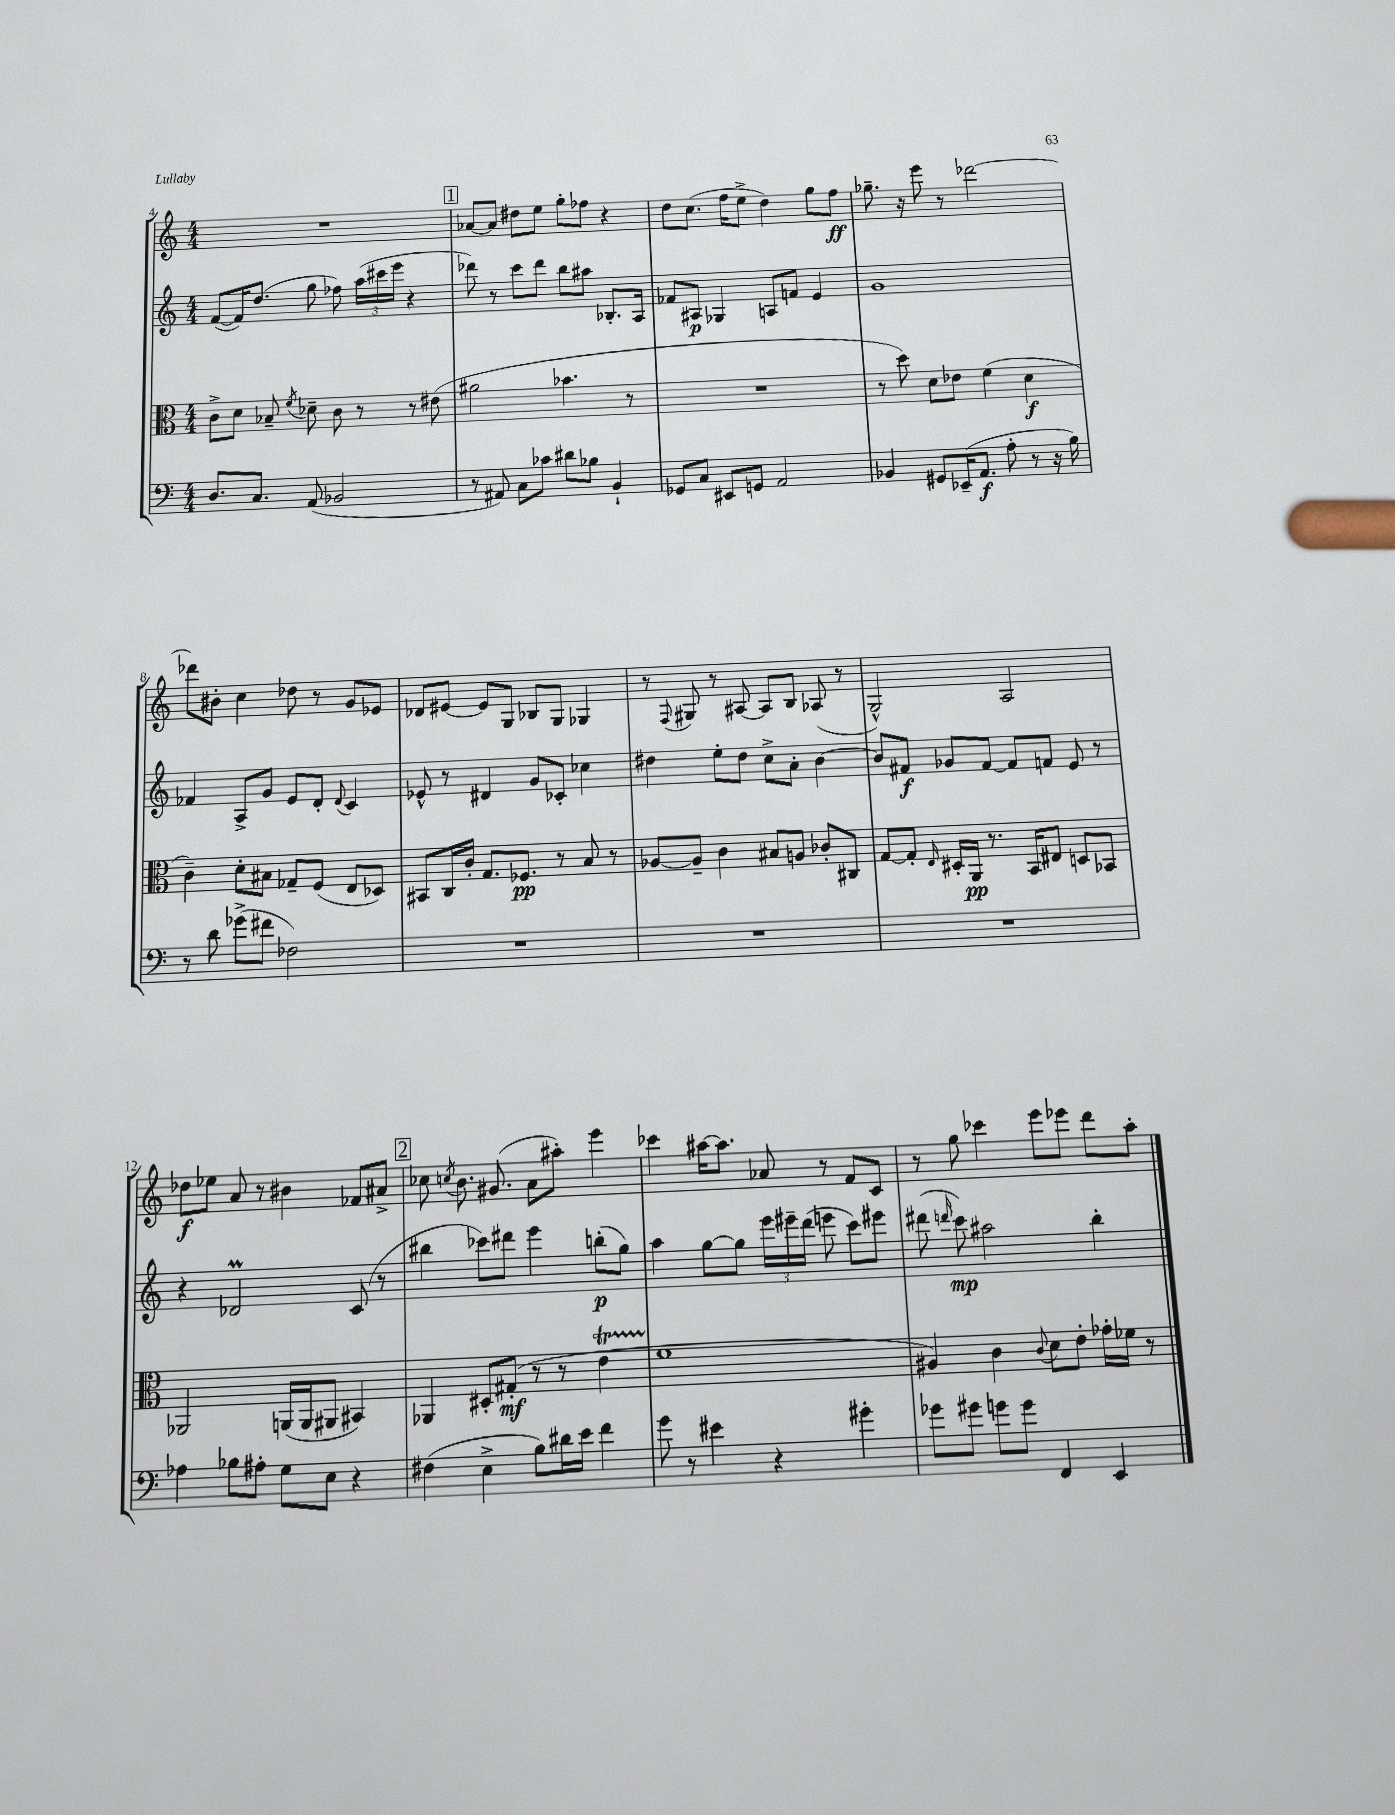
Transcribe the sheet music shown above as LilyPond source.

<<
\new StaffGroup <<
\new Staff = "s0" {
    \clef treble \key c \major \numericTimeSignature \time 4/4
    \autoBeamOff R1 |
    \mark \markup { \box "1" } aes'8[~ aes'8] dis''8[ e''8] g''8[-. fes''8] r4 |
    d''8[ c''8.]( f''16[ e''8]-> d''4) g''8[ f''8]\ff |
    ges''8.-- r16 e'''8 r8 des'''2~ |
    des'''8[ bis'8]-. c''4 des''8 r8 g'8[ ees'8] |
    des'8[ eis'8]~ eis'8[ g8] bes8[ g8] ges4 |
    r8 \appoggiatura { f8 } gis8 r8 ais8~ ais8[ b8] aes8( r8 |
    g2-^) a2 |
    des''8[\f ees''8] a'8 r8 bis'4 fes'8[ ais'8]-> |
    \mark \markup { \box "2" } ces''8 \acciaccatura { c''8 } b'8. gis'8.( a'8[ ais''8]-.) e'''4 |
    ces'''4 ais''16[~ ais''8.] aes'8 r8 f'8[ c'8] |
    r8 g''8 ces'''4 e'''8[ ees'''8] d'''8[ a''8]-. \bar "|." |
}
\new Staff = "s1" {
    \clef treble \key c \major \numericTimeSignature \time 4/4
    \autoBeamOff f'8[~( f'16) d''8.]( g''8 fes''8) \tuplet 3/2 { a''16[( cis'''16 e'''16] } r4 |
    \mark \markup { \box "1" } des'''8) r8 c'''8[ des'''8] b''8[ ais''8] bes8.[-. a16] |
    fes'8[ ais8]\p ges4 a8[ f'8] e'4 |
    g'1 |
    fes'4 a8[-> g'8] e'8[ d'8]-. \appoggiatura { d'8 } c'4 |
    ees'8-^ r8 dis'4 g'8[ ces'8]-. ces''4 |
    dis''4 e''8[-. dis''8] c''8[-> a'8]-. b'4~ |
    b'8[ fis'8]\f ges'8[ fis'8]~ fis'8[ f'8] e'8 r8 |
    r4 des'2\prall c'8( r8 |
    \mark \markup { \box "2" } bis''4 ces'''8[) dis'''8] e'''4 b''8[-.\p( g''8]) |
    a''4 g''8[~ g''8] \tuplet 3/2 { e'''16[ eis'''16-- d'''16]( } e'''8 c'''8[) eis'''8] |
    dis'''8( \grace { d'''16 } c'''8\mp) ais''2 b''4-. \bar "|." |
}
\new Staff = "s2" {
    \clef alto \key c \major \numericTimeSignature \time 4/4
    \autoBeamOff c'8[-> d'8] bes8-- \acciaccatura { f'8 } des'8-- c'8 r8 r8 eis'8( |
    \mark \markup { \box "1" } ais'2 bes'4. r8 |
    R1 |
    r8 d''8) d'8[ ees'8] f'4( d'4\f |
    c'4--) d'8[-. bis8] ges8[-- f8]( e8[ des8]) |
    bis,8[ c16 c'16]-. g8.[ fes8.]\pp r8 b8 r8 |
    aes8[~ aes8]-- c'4 bis8[ a8] ces'8[-. cis8] |
    g8[~ g8]-. \grace { e16 } dis16[-. a,16]\pp r8. b,16[ eis8] d8[ bes,8] |
    aes,2 a,16[( a,16 ais,8] bis,4) |
    \mark \markup { \box "2" } aes,4 dis8[-. gis8]-.\mf( r8 r8 e'4\startTrillSpan |
    f'1\stopTrillSpan |
    ais4) c'4 \appoggiatura { c'8 } d'8[ e'8]-. ges'16[-. fes'16] r8 \bar "|." |
}
\new Staff = "s3" {
    \clef bass \key c \major \numericTimeSignature \time 4/4
    \autoBeamOff d8.[ c8.] a,8( bes,2 |
    \mark \markup { \box "1" } r8 ais,8) c8[ ces'8] dis'8[ bes8] b,4-! |
    ges,8[ c8] eis,8[ g,8] a,2 |
    bes,4 gis,8[ ees,16--( a,8.]\f a8-. r8 r16 b16) |
    r8 d'8 ges'8[->( fis'8] fes2) |
    R1 |
    R1 |
    R1 |
    aes4 bes8[ ais8]-. g8[ e8] r4 |
    \mark \markup { \box "2" } fis4( e4-> b8[) dis'16 e'16] f'4 |
    g'8 r8 eis'4 r4 gis'4-. |
    ges'8[ gis'8] g'8[ g'8] f,4 e,4 \bar "|." |
}
>>
>>
\layout { \context { \Score currentBarNumber = #4 } }
